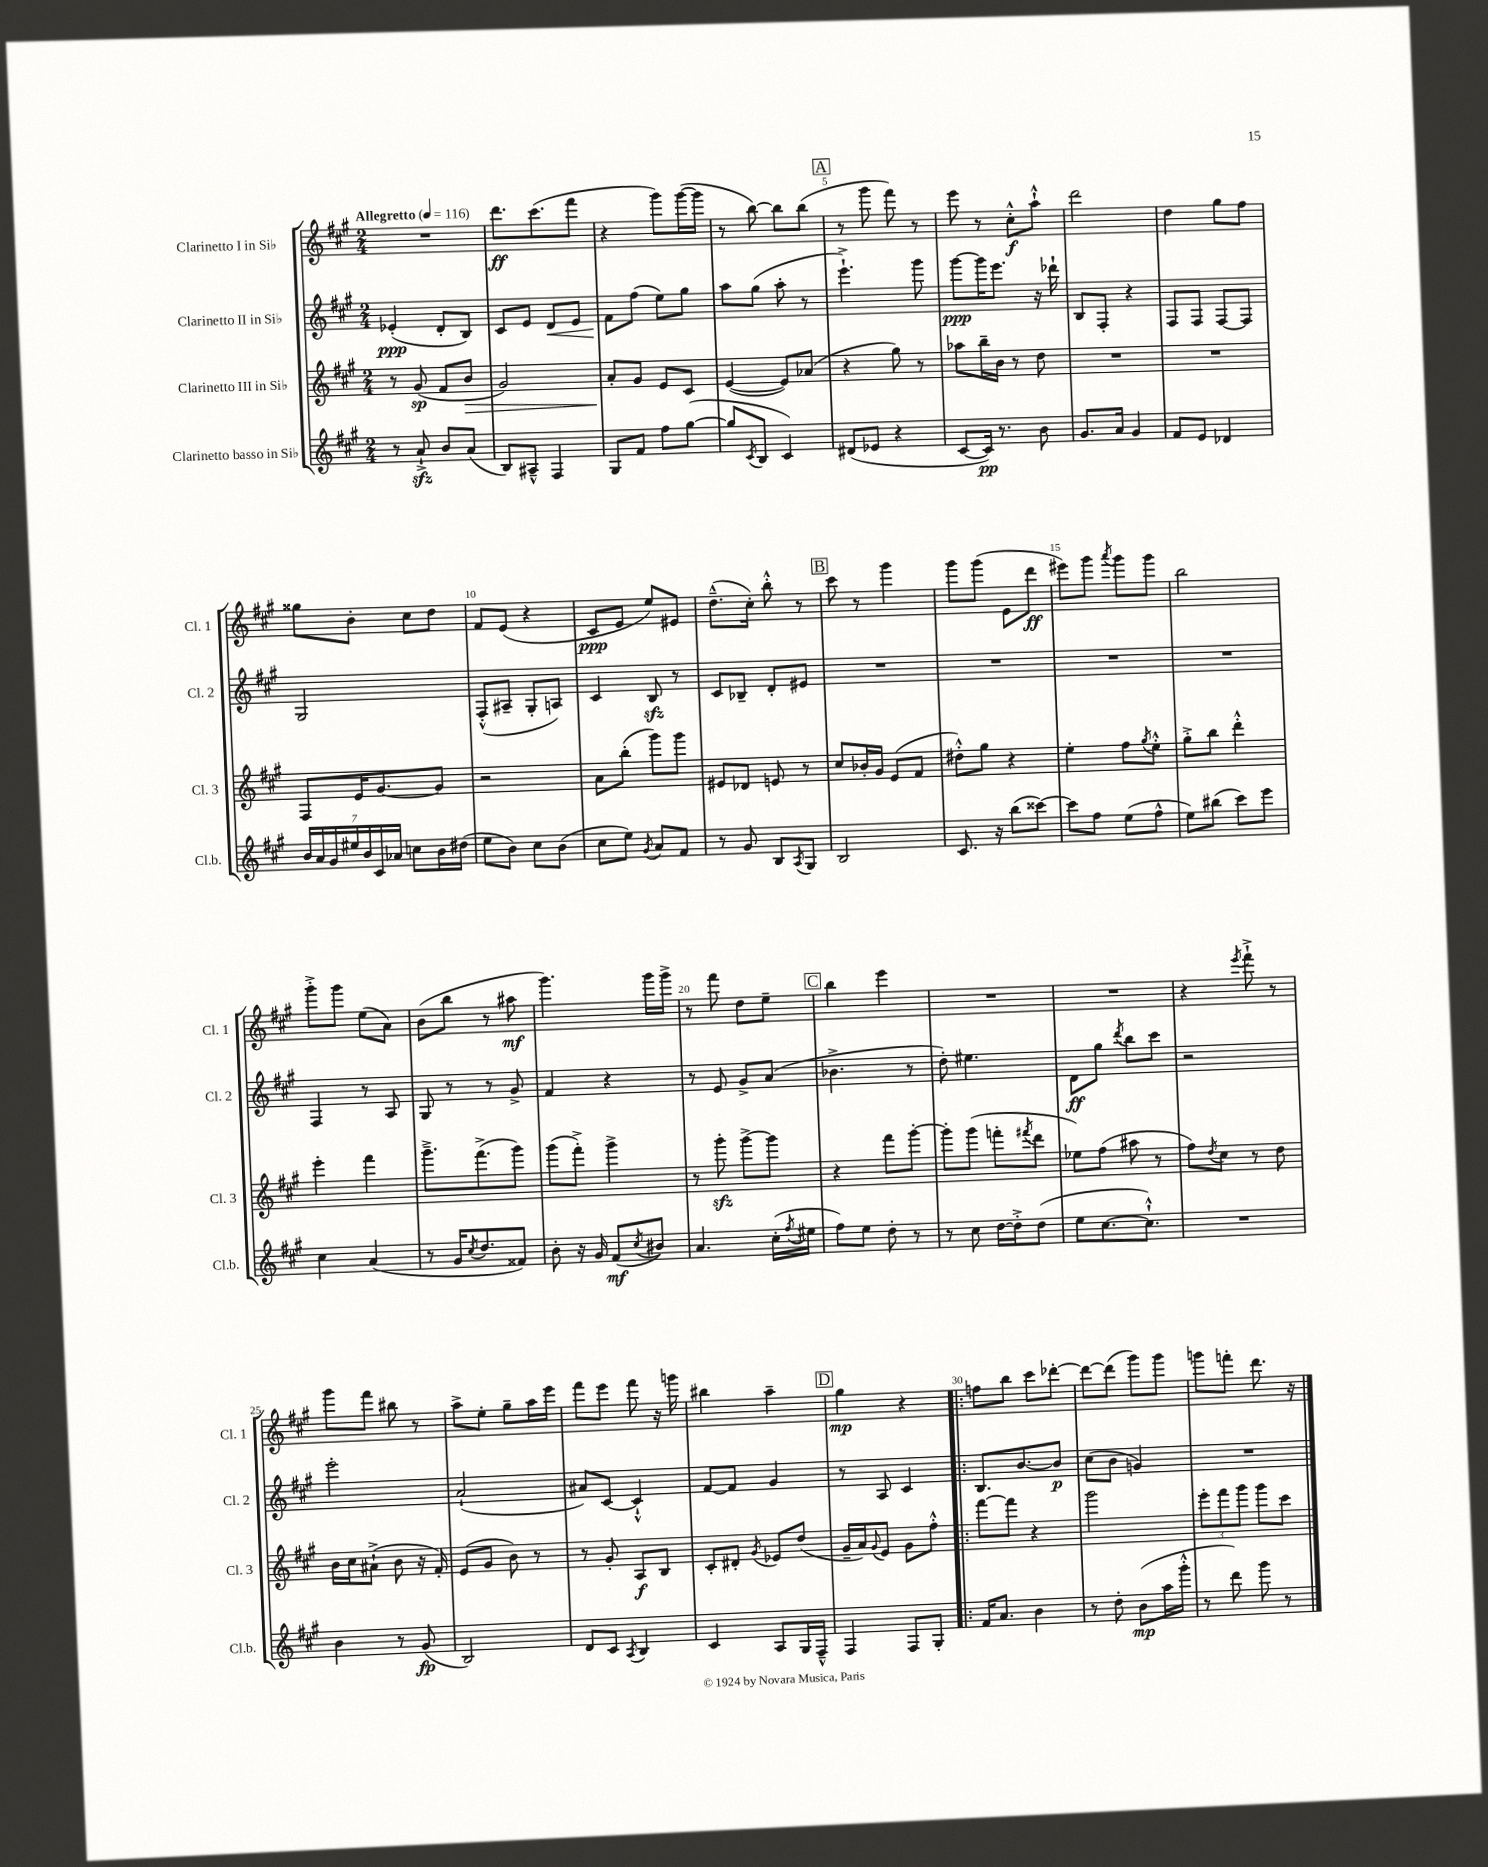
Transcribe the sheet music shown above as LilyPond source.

<<
\new StaffGroup <<
\new Staff = "s0" \with { instrumentName = "Clarinetto I in Sib" shortInstrumentName = "Cl. 1" } {
    \clef treble \key a \major \numericTimeSignature \time 2/4 \tempo "Allegretto" 4 = 116
    R2 |
    d'''8.\ff cis'''8.( fis'''8 |
    r4 gis'''8) gis'''16~( gis'''16 |
    r8 b''8~) b''8 b''8( |
    \mark \markup { \box "A" } r8 gis'''8 fis'''8) r8 |
    e'''8 r8 cis''8-.-^\f a''8-!-^ |
    d'''2 |
    d''4 gis''8 fis''8 |
    gisis''8 b'8-. cis''8 d''8 |
    fis'8 e'8( r4 |
    cis'8\ppp e'8 e''8) eis'8 |
    d''8.---^( cis''16-.) b''8-.-^ r8 |
    \mark \markup { \box "B" } cis'''8 r8 gis'''4 |
    gis'''8 gis'''8( e'8 d'''8\ff |
    eis'''8) gis'''8 \acciaccatura { a'''8 } gis'''8 gis'''8 |
    b''2 |
    gis'''8-.-> gis'''8 e''8( a'8) |
    b'8( b''8 r8 ais''8\mf |
    gis'''4.) gis'''16 gis'''16-> |
    r8 fis'''8 d''8 e''8-- |
    \mark \markup { \box "C" } b''4 e'''4 |
    R2 |
    R2 |
    r4 \acciaccatura { e'''8 } fis'''8-!-> r8 |
    gis'''8 fis'''8 bis''8 r8 |
    a''8-> e''8-. gis''8-- a''16 e'''16 |
    fis'''8 e'''8 fis'''8 r16 g'''16 |
    bis''4 a''4-- |
    \mark \markup { \box "D" } gis''4\mp r4 |
    \bar ".|:" f''8 b''8 cis'''8 des'''8~-. |
    des'''8~ des'''8( gis'''8) gis'''8 |
    g'''8 f'''8-. d'''8. r16 \bar "|." |
}
\new Staff = "s1" \with { instrumentName = "Clarinetto II in Sib" shortInstrumentName = "Cl. 2" } {
    \clef treble \key a \major \numericTimeSignature \time 2/4
    ees'4-.\ppp( d'8-. b8) |
    cis'8 e'8 d'8\< e'8 |
    fis'8\! fis''8( e''8) gis''8 |
    a''8 gis''8( a''8-. r8 |
    \mark \markup { \box "A" } e'''4.-!->) gis'''8 |
    gis'''8~\ppp gis'''16 e'''8. r16 des'''16-! |
    b8 fis8-. r4 |
    fis8 fis8 fis8~ fis8 |
    gis2 |
    fis8-.-^( ais8-- gis8-. a8) |
    cis'4 b8\sfz r8 |
    cis'8 bes8-- d'8-. eis'8 |
    \mark \markup { \box "B" } R2 |
    R2 |
    R2 |
    R2 |
    fis4 r8 a8 |
    gis8 r8 r8 gis'8-> |
    fis'4 r4 |
    r8 e'8 gis'8-> a'8( |
    \mark \markup { \box "C" } bes'4.-> r8 |
    d''8-.) eis''4. |
    d'8\ff gis''8 \acciaccatura { d'''8 } b''8 cis'''8 |
    r2 |
    e'''2-. |
    a'2-!( |
    ais'8) cis'8~ cis'4-!-^ |
    fis'8~ fis'8 gis'4 |
    \mark \markup { \box "D" } r8 a8 cis'4 |
    \bar ".|:" b8. b'8.~ b'8\p |
    cis''8( b'8 g'4) |
    R2 \bar "|." |
}
\new Staff = "s2" \with { instrumentName = "Clarinetto III in Sib" shortInstrumentName = "Cl. 3" } {
    \clef treble \key a \major \numericTimeSignature \time 2/4
    r8 gis'8\sp( fis'8 b'8\> |
    gis'2) |
    a'8-.\! gis'8 e'8 cis'8 |
    e'4~( e'8) aes'8( |
    \mark \markup { \box "A" } r4 gis''8) r8 |
    aes''8 b''16-- b'16 r8 d''8 |
    R2 |
    R2 |
    fis8 e'16 gis'8.~ gis'8 |
    r2 |
    a'8 b''8-.( gis'''8) gis'''8 |
    eis'8 des'8 e'8 r8 |
    \mark \markup { \box "B" } cis''8 bes'16-. gis'16 e'8( fis'8 |
    dis''8-.-^) gis''8 r4 |
    e''4-. fis''8 \acciaccatura { gis''8 } e''8-.-^ |
    gis''8-.-> b''8 d'''4-.-^ |
    e'''4-. fis'''4 |
    gis'''8.---> fis'''8.->( gis'''8) |
    gis'''8( fis'''8-.->) gis'''4-> |
    r8 gis'''8-.\sfz gis'''8~-> gis'''8 |
    \mark \markup { \box "C" } r4 fis'''8 gis'''8~-. |
    gis'''8-. gis'''8( f'''8-. \acciaccatura { fis'''8 } d'''8 |
    ees''8) fis''8( ais''8 r8 |
    fis''8) \acciaccatura { d''8 } cis''8 r8 d''8 |
    b'16 cis''16 ais'8-!->( b'8 r16 fis'16-.) |
    e'8( gis'8 b'8) r8 |
    r8 gis'8-. a8\f b8 |
    cis'8-. dis'8-. \acciaccatura { gis'8 } ees'8 d''8( |
    \mark \markup { \box "D" } gis'16-- a'16) \appoggiatura { gis'8 } e'8 gis'8 fis''8-.-^ |
    \bar ".|:" fis'''8~ fis'''8 r4 |
    gis'''2 |
    \tuplet 3/2 { e'''8-. fis'''8 gis'''8 } gis'''8 cis'''8 \bar "|." |
}
\new Staff = "s3" \with { instrumentName = "Clarinetto basso in Sib" shortInstrumentName = "Cl.b." } {
    \clef treble \key a \major \numericTimeSignature \time 2/4
    r8 a'8-!->\sfz b'8 a'8( |
    b8) ais8---^ fis4 |
    gis8 fis'8 fis''8 gis''8~( |
    gis''8 \acciaccatura { cis'8 } b8 cis'4) |
    \mark \markup { \box "A" } dis'8( ees'8 r4 |
    cis'8~ cis'16\pp) r8. b'8 |
    gis'8. a'16 gis'4 |
    fis'8 e'8 des'4 |
    \tuplet 7/4 { b'16 a'16 gis'16 eis''16 b'16 cis'16 aes'16 } c''8 b'16 dis''16( |
    e''8 b'8) cis''8 b'8( |
    cis''8 e''8) \acciaccatura { gis'8 } a'8 fis'8 |
    r8 gis'8 b8 \acciaccatura { a8 } gis8 |
    \mark \markup { \box "B" } b2 |
    cis'8. r16 b''8( cisis'''8~) |
    cisis'''8 fis''8 e''8( fis''8-^ |
    e''8) bis''8( cis'''8) e'''8 |
    cis''4 a'4( |
    r8 gis'16 \acciaccatura { cis''8 } d''8. fisis'8) |
    b'8-. r16 gis'16 fis'8\mf( \acciaccatura { cis''8 } bis'8) |
    a'4. cis''16-.( \acciaccatura { fis''8 } eis''16 |
    \mark \markup { \box "C" } fis''8) e''8 d''8-. r8 |
    r8 cis''8 d''16~ d''16-.-> d''8( |
    e''8 cis''8.~ cis''8.-!-^) |
    R2 |
    b'4 r8 gis'8\fp( |
    b2) |
    d'8 cis'8 \acciaccatura { a8 } b4 |
    cis'4 a8 gis16 fis16---^ |
    \mark \markup { \box "D" } fis4 fis8 gis8-. |
    \bar ".|:" fis'16 a'8. b'4 |
    r8 d''8-. b'8\mp( a''16 gis'''16-.-^ |
    r8 d'''8) gis'''8 r8 \bar "|." |
}
>>
>>
\layout { \context { \Score \override BarNumber.break-visibility = ##(#f #t #t) barNumberVisibility = #(every-nth-bar-number-visible 5) } }
